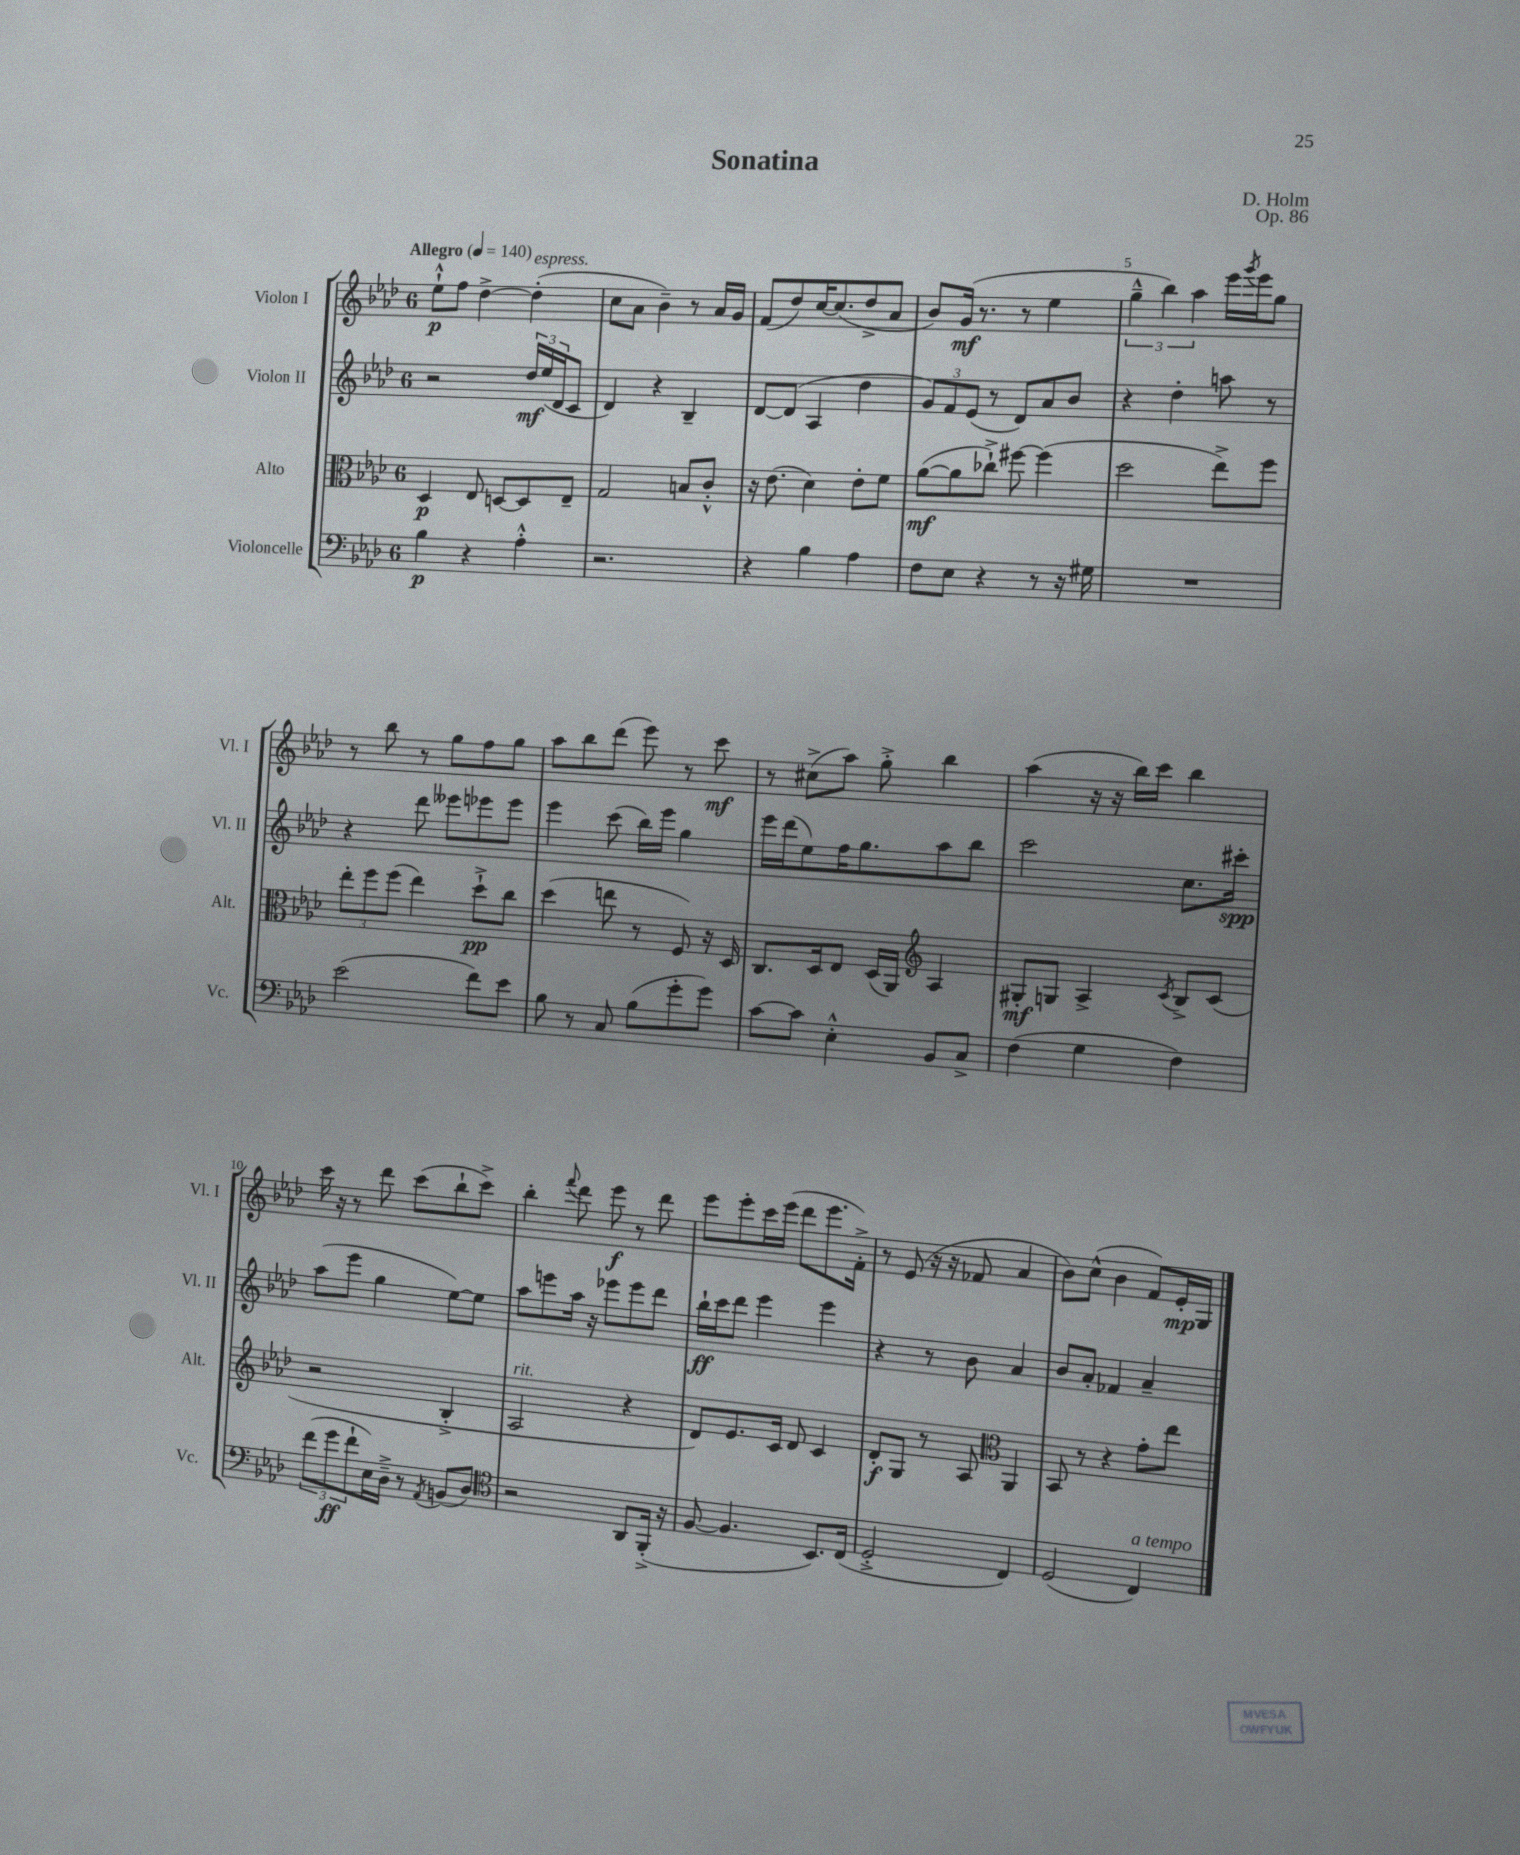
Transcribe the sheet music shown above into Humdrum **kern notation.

**kern	**kern	**kern	**kern
*staff4	*staff3	*staff2	*staff1
*clefF4	*clefC3	*clefG2	*clefG2
*k[b-e-a-d-]	*k[b-e-a-d-]	*k[b-e-a-d-]	*k[b-e-a-d-]
*M6/8	*M6/8	*M6/8	*M6/8
*MM140	*MM140	*MM140	*MM140
4B-\	4D-/	2r	8ee-`^^\L
.	.	.	8ff\J
4r	8E-/	.	[4dd-^\
.	[8D/L	.	.
4A-'^^\	8D/]	24dd-/LL	(4dd-'\]
.	.	(24ee-/	.
.	.	24d-/J	.
.	8E-~/J	8c/J	.
=	=	=	=
2.r	2G/	4d-/)	8cc\L
.	.	.	8a-\J
.	.	4r	4b-~\)
.	8B/L	4B-~/	8r
.	8c'^^/J	.	16a-/LL
.	.	.	16g/JJ
=	=	=	=
4r	16r	[8d-/L	(8f/L
.	(8.e-\	.	.
.	.	(8d-/]J	8dd-/)
4B-\	4d-\)	4A-/	[16cc/K
.	.	.	(8.cc/]
4A-\	8e-'\L	4dd-\	8dd-^/
.	8f\J	.	8a-/J
=	=	=	=
8F\L	([8a-\L	12g/L)	8b-/L)
.	.	12f/	.
8E-\J	8a-\]	.	(16g/Jk
.	.	(12e-/J	.
.	.	.	8.r
4r	8cc-`^\J)	8r	.
.	[8ff#\	8d-/L)	8r
8r	(4ff#\]	8a-/	4ee-\
16r	.	8b-/J	.
16G#\	.	.	.
=	=	=	=
2.r	2dd-\	4r	6gg~^^\
.	.	.	6bb-\)
.	.	4dd-'\	.
.	.	.	6aa-\
.	8ee-^\L)	8aa\	16eee-\LL
.	.	.	8qggg/
.	.	.	16eee-\J
.	8ff\J	8r	8gg\J
=	=	=	=
(2e-\	12ee-'\L	4r	8r
.	12ff\	.	.
.	.	.	8bb-\
.	(12ff\J	.	.
.	4ee-\)	8ddd-\	8r
.	.	8eee--\L	8gg\L
8f\L)	8dd-`^\L	8eee-\	8ff\
8e-\J	8cc\J	8eee-\J	8gg\J
=	=	=	=
8B-\	(4dd-\	4eee-\	8aa-\L
8r	.	.	8bb-\
8C/	8ee\	(8ccc\	(8ddd-\J
(8B-\L	8r	16bb-\LL)	8eee-\)
.	.	16eee-\JJ	.
8g'\	8F/)	4gg\	8r
8g\J)	16r	.	8ccc\
.	16D-/	.	.
=	=	=	=
[8c\L	8.C/L	16eee-\LL	8r
.	.	(16ddd-\J	.
8c\]J	.	8ee-\)	(8cc#^\L
.	16D-/k	.	.
4E-'^^\	8E-/J	16ff\K	8aa-\J)
.	.	8.gg\	.
.	(16D-/LL	.	8gg'^\
.	16AA-/JJ)	.	.
*	*clefG2	*	*
8BB-/L	4A-/	8aa-\	4bb-\
8C^/J	.	8bb-\J	.
=	=	=	=
(4F\	8G#'/L	2ccc\	(4aa-\
.	8G/J	.	.
4G\	4A-^/	.	16r
.	.	.	16r
.	.	.	16bb-\LL)
.	.	.	16ccc\JJ
.	8qc/	.	.
4F\)	8B-^/L	8.cc\L	4bb-\
.	(8c/J	.	.
.	.	16ccc#'\Jk	.
=	=	=	=
(12f\L	2r	(8aa-\L	16ccc\
.	.	.	16r
12g\	.	.	.
.	.	8eee-\J	8r
12f`\	.	.	.
16E-\L)	.	4gg\	8ddd-\
16D-~^\JJ	.	.	.
8r	.	.	(8ccc\L
8qAA-/	.	.	.
(8BB/L	4B-'^/	[8ee-\L)	8bb-`\
8D-/J)	.	8ee-\]J	8ccc^\J)
=	=	=	=
*clefC4	*	*	*
2r	2A-/	8aa-\L	4bb-'\
.	.	8eee\	.
.	.	.	8qqfff/
.	.	16aa-\Jk	8ddd-\
.	.	16r	.
.	.	8eee-\L	8eee-\
8AA-/L	4r	8eee-\	8r
(16FF'^/Jk	.	8ddd-\J	8ddd-\
16r	.	.	.
=	=	=	=
[8F/	8d-/L)	16bb-`\LL	8eee-\L
.	.	16ccc\J	.
4.F/]	8.e-/	8ddd-\J	8eee-'\
.	.	4eee-\	16ccc\L
.	16c/Jk	.	(16eee-\JJ
.	8d-/	.	8ddd-\L
8.BB-/L)	4c/	4eee-\	8.eee-\
(16C/Jk	.	.	16f'^\Jk)
=	=	=	=
2D-'^/	8d-'/L	4r	8r
.	8G/J	.	(8e-/
.	8r	8r	16r
.	.	.	16r
.	8A-/	8b-\	8f-/
*	*clefC3	*	*
4C/)	4AA-/	4a-/	4a-/
=	=	=	=
(2D-/	8BB-/	8b-/L	8b-\L)
.	8r	8a-'/J	(8cc^^\J
.	4r	4f-/	4b-\
4C/)	8g'\L	4a-~/	8f/L)
.	8ee-\J	.	16e-'/L
.	.	.	16G/JJ
==	==	==	==
*-	*-	*-	*-
